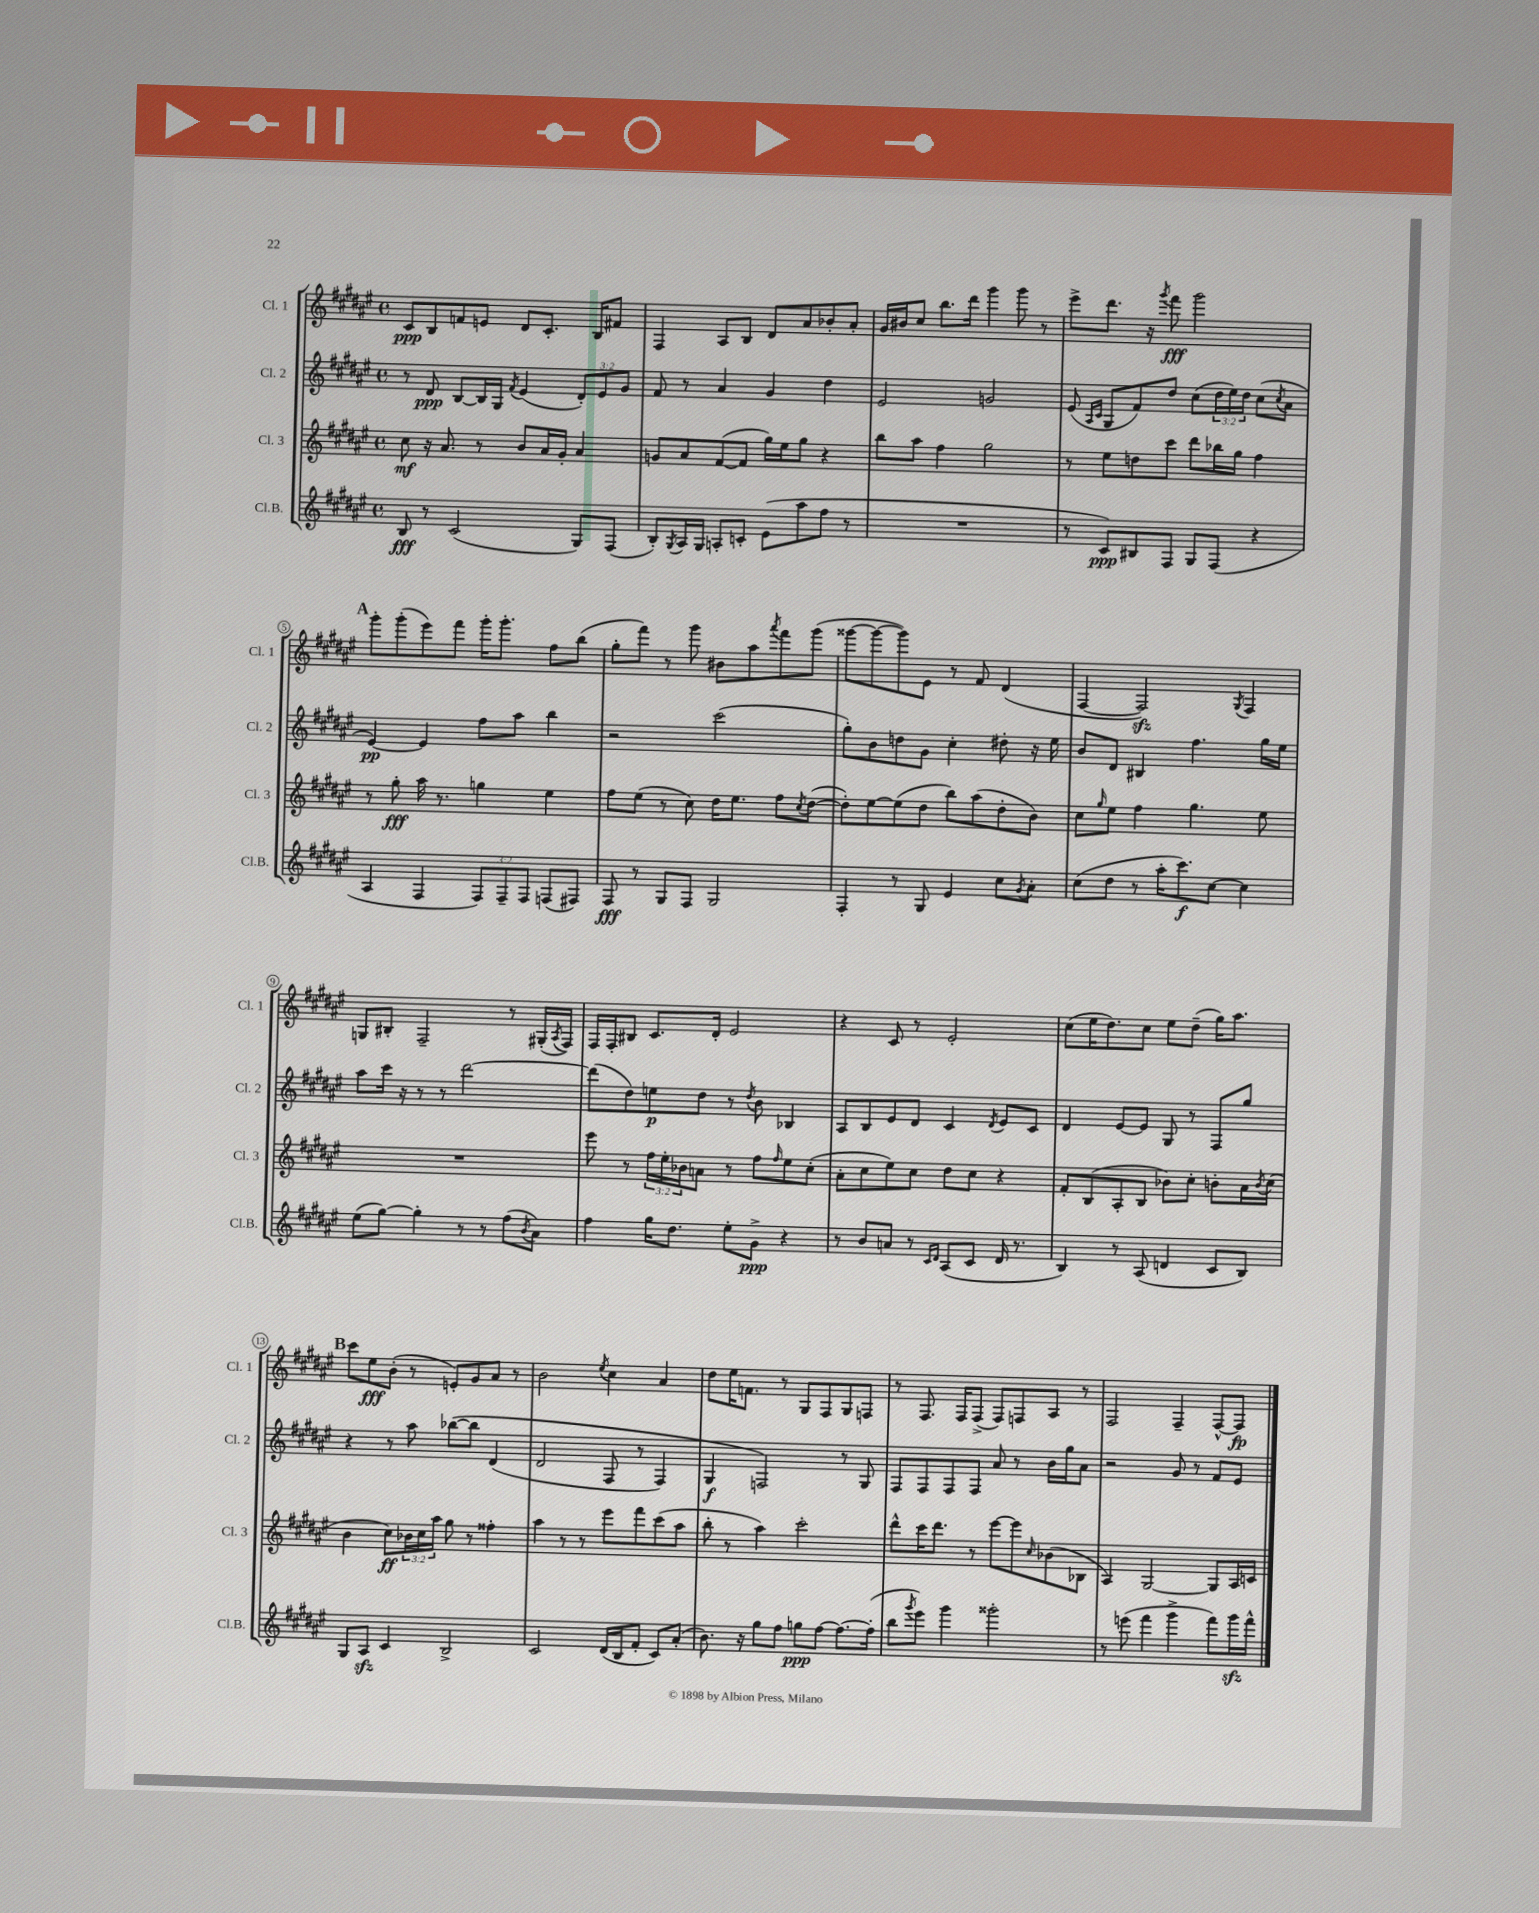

**kern	**dynam	**kern	**dynam	**kern	**dynam	**kern	**dynam
*part4	*part4	*part3	*part3	*part2	*part2	*part1	*part1
*staff4	*staff4	*staff3	*staff3	*staff2	*staff2	*staff1	*staff1
*I"Cl.B.	*	*I"Cl. 3	*	*I"Cl. 2	*	*I"Cl. 1	*
*I'Cl.B.	*	*I'Cl. 3	*	*I'Cl. 2	*	*I'Cl. 1	*
*clefG2	*	*clefG2	*	*clefG2	*	*clefG2	*
*k[f#c#g#d#a#e#]	*	*k[f#c#g#d#a#e#]	*	*k[f#c#g#d#a#e#]	*	*k[f#c#g#d#a#e#]	*
*M4/4	*	*M4/4	*	*M4/4	*	*M4/4	*
*met(c)	*	*met(c)	*	*met(c)	*	*met(c)	*
=1	=1	=1	=1	=1	=1	=1	=1
8B/	fff	8cc#\	mf	8r	.	8c#/L	ppp
8r	.	16r	.	8d#/	ppp	8B/	.
.	.	8.a#/	.	.	.	.	.
(2c#/	.	.	.	[8B/L	.	8fn/	.
.	.	8r	.	16B/L]	.	8en/J	.
.	.	.	.	16G#/JJ	.	.	.
.	.	.	.	8qf#/	.	.	.
.	.	8b/L	.	(4e#/	.	8d#/L	.
.	.	16a#/L	.	.	.	8.c#'/J	.
.	.	16g#'/JJ	.	.	.	.	.
8G#/L)	.	4a#/	.	12d#'/L)	.	.	.
.	.	.	.	.	.	16B/KL	.
.	.	.	.	12e#/	.	.	.
(8F#/J	.	.	.	.	.	8f#X/J	.
.	.	.	.	12g#/J	.	.	.
=2	=2	=2	=2	=2	=2	=2	=2
8B'/L)	.	8gn/L	.	8f#/	.	4F#/	.
8qG#/	.	.	.	.	.	.	.
16A#/L	.	8a#/	.	8r	.	.	.
16G#/JJ	.	.	.	.	.	.	.
8An'/L	.	([8f#/	.	4a#/	.	8A#/L	.
8cn'/J	.	8f#/J]	.	.	.	8B/J	.
(8e#\L	.	16gg#\LL)	.	4g#/	.	8d#/L	.
.	.	16ee#\J	.	.	.	.	.
8aa#\	.	8gg#\J	.	.	.	8a#/	.
8ff#\J	.	4r	.	4dd#\	.	8b-X'/	.
8r	.	.	.	.	.	8a#'/J	.
=3	=3	=3	=3	=3	=3	=3	=3
1r	.	8bb\L	.	2e#/	.	16g#/LL	.
.	.	.	.	.	.	16b#X/J	.
.	.	8aa#\J	.	.	.	8cc#/J	.
.	.	4ff#\	.	.	.	8.bb\L	.
.	.	.	.	.	.	16ddd#\Jk	.
.	.	2gg#\	.	2gn/	.	4ggg#\	.
.	.	.	.	.	.	8ggg#\	.
.	.	.	.	.	.	8r	.
=4	=4	=4	=4	=4	=4	=4	=4
8r	.	8r	.	(8e#/	.	8eee#^\L	.
.	.	.	.	16qqA#/LL	.	.	.
.	.	.	.	16qqc#/JJ	.	.	.
8c#/L)	ppp	8ee#\L	.	8G#/L	.	8.ddd#\J	.
8B#X/	.	8ddn\	.	8f#/)	.	.	.
.	.	.	.	.	.	16r	.
.	.	.	.	.	.	8qggg#/	.
8F#/J	.	8ccc#\J	.	8dd#/J	.	8fff#\	fff
8G#/L	.	8ddd#\L	.	(8cc#\L	.	2ggg#\	.
(8F#/J	.	16bb-X\L	.	24dd#\L	.	.	.
.	.	.	.	24ee#\)	.	.	.
.	.	16gg#\JJ	.	.	.	.	.
.	.	.	.	24dd#\JJ	.	.	.
4r	.	4ff#\	.	(8cc#\L	.	.	.
.	.	.	.	8qcc#/	.	.	.
.	.	.	.	8a#\J	.	.	.
!!LO:LB:g=z
!!LO:REH:place=s1:t=A
=5	=5	=5	=5	=5	=5	=5	=5
4A#/	.	8r	.	[4e#/)	pp	8ggg#'\L	.
.	.	8gg#'\	fff	.	.	(8ggg#'\	.
4F#/	.	16aa#\	.	4e#/]	.	8eee#\)	.
.	.	8.r	.	.	.	.	.
.	.	.	.	.	.	8fff#\J	.
12F#/L)	.	4ggn\	.	8ff#\L	.	16ggg#'\KL	.
.	.	.	.	.	.	8.ggg#'\J	.
12F#~/	.	.	.	.	.	.	.
.	.	.	.	8aa#\J	.	.	.
12F#/J	.	.	.	.	.	.	.
(8Fn/L	.	4ee#\	.	4bb\	.	8ff#\L	.
8F#X/J)	.	.	.	.	.	(8bb\J	.
=6	=6	=6	=6	=6	=6	=6	=6
8F#/	fff	8ff#\L	.	2r	.	8gg#'\L	.
8r	.	(8ee#\J	.	.	.	8fff#\J)	.
8G#/L	.	8r	.	.	.	8r	.
8F#/J	.	8cc#\)	.	.	.	8ggg#\	.
2G#/	.	16dd#\KL	.	(2ccc#\	.	8b#X\L	.
.	.	8.ee#\J	.	.	.	.	.
.	.	.	.	.	.	8aa#\	.
.	.	.	.	.	.	8qaaa#/	.
.	.	8ff#\L	.	.	.	8fff#\	.
.	.	8qcc#/	.	.	.	.	.
.	.	([8dd#\J	.	.	.	(8ggg#\J	.
=7	=7	=7	=7	=7	=7	=7	=7
4F#'/	.	8dd#'\L])	.	8gg#'\L)	.	[8ggg##X\L	.
.	.	[8ee#\	.	8b\	.	8ggg##\_	.
8r	.	(8ee#\]	.	8ddn\	.	8ggg##\])	.
8G#/	.	8dd#\J	.	8g#\J	.	8e#\J	.
4e#/	.	8bb\L)	.	4cc#'\	.	8r	.
.	.	(8aa#\	.	.	.	8f#/	.
8cc#\L	.	8dd#'\	.	8dd#X'\	.	(4d#/	.
8qg#/	.	.	.	.	.	.	.
8a#'\J	.	8b\J)	.	16r	.	.	.
.	.	.	.	16ee#\	.	.	.
=8	=8	=8	=8	=8	=8	=8	=8
(8cc#\L	.	8cc#\L	.	8b/L	.	[4F#/	.
.	.	16qqgg#/	.	.	.	.	.
8dd#\J	.	8ee#\J	.	8d#/J	.	.	.
8r	.	4ff#\	.	4B#X/	.	2F#zz/])	.
16aa#'\KL	.	.	.	.	.	.	.
8.ccc#\)	f	.	.	.	.	.	.
.	.	4.gg#\	.	4.ff#\	.	.	.
[8cc#\J	.	.	.	.	.	.	.
.	.	.	.	.	.	8qG#/	.
4cc#\]	.	.	.	.	.	4F#/	.
.	.	8ee#\	.	16gg#\LL	.	.	.
.	.	.	.	16ee#\JJ	.	.	.
!!LO:LB:g=z
=9	=9	=9	=9	=9	=9	=9	=9
(8ee#\L	.	1r	.	8aa#\L	.	8Gn/L	.
[8gg#\J)	.	.	.	16ccc#\Jk	.	8B#X'/J	.
.	.	.	.	16r	.	.	.
4gg#'\]	.	.	.	8r	.	2F#~/	.
.	.	.	.	8r	.	.	.
8r	.	.	.	[2ddd#\	.	.	.
8r	.	.	.	.	.	.	.
(8ff#\L	.	.	.	.	.	8r	.
8qb/	.	.	.	.	.	.	.
8a#\J)	.	.	.	.	.	(16G#X'/LL	.
.	.	.	.	.	.	8qA#/	.
.	.	.	.	.	.	16F#/JJ)	.
=10	=10	=10	=10	=10	=10	=10	=10
4ff#\	.	8eee#\	.	(8ddd#\L]	.	16F#/LL	.
.	.	.	.	.	.	16F#'/J	.
.	.	8r	.	8dd#\)	.	8B#X/J	.
16gg#\KL	.	24ff#\LL	.	8een\	p	8.c#/L	.
.	.	24ee#'\	.	.	.	.	.
8.dd#\J	.	.	.	.	.	.	.
.	.	24b-X\J	.	.	.	.	.
.	.	8an\J	.	8dd#\J	.	.	.
.	.	.	.	.	.	16d#'/Jk	.
8ee#'\L	.	8r	.	8r	.	2e#/	.
.	.	.	.	8qdd#/	.	.	.
8g#^\J	ppp	8ff#\L	.	8b\	.	.	.
.	.	16qqff#/	.	.	.	.	.
4r	.	8ee#\	.	4B-X/	.	.	.
.	.	(8cc#'\J	.	.	.	.	.
=11	=11	=11	=11	=11	=11	=11	=11
8r	.	8a#'\L	.	8A#/L	.	4r	.
8b/L	.	8cc#\	.	8B/	.	.	.
8an/J	.	8ee#\)	.	8e#/	.	8c#/	.
8r	.	8cc#\J	.	8d#/J	.	8r	.
16qqc#/LL	.	.	.	.	.	.	.
16qqd#/JJ	.	.	.	.	.	.	.
(8A#/L	.	8dd#\L	.	4c#/	.	2e#'/	.
8c#/J	.	8cc#\J	.	.	.	.	.
.	.	.	.	8qd#/	.	.	.
16d#/	.	4r	.	8e#/L	.	.	.
8.r	.	.	.	.	.	.	.
.	.	.	.	8c#/J	.	.	.
=12	=12	=12	=12	=12	=12	=12	=12
4B/)	.	8f#'/L	.	4d#/	.	(8cc#\L	.
.	.	(8B/	.	.	.	16ee#\K	.
.	.	.	.	.	.	8.dd#\)	.
8r	.	8A#'/	.	[8e#/L	.	.	.
(8A#/	.	8B/J	.	8e#/J]	.	8cc#\J	.
4dn/	.	8b-X\L)	.	8G#/	.	8ee#\L	.
.	.	8cc#'\J	.	8r	.	(8dd#~\J	.
8c#/L	.	8bn'\L	.	8F#/L	.	16gg#\KL)	.
.	.	.	.	.	.	8.aa#\J	.
8B/J)	.	16a#\L	.	8gg#/J	.	.	.
.	.	8qb/	.	.	.	.	.
.	.	(16cc#\JJ	.	.	.	.	.
!!LO:LB:g=z
!!LO:REH:place=s1:t=B
=13	=13	=13	=13	=13	=13	=13	=13
8G#/L	.	4b\	.	4r	.	8ccc#\L	.
8A#zz/J	.	.	.	.	.	8ee#\	fff
4c#/	.	8cc#\L)	ff	8r	.	(8b'\J	.
.	.	24b-X\L	.	8aa#\	.	8r	.
.	.	24cc#\	.	.	.	.	.
.	.	24aa#\JJ	.	.	.	.	.
2B^/	.	8gg#\	.	([8bb-X\L	.	8en'/L)	.
.	.	8r	.	8bb-\J]	.	8g#/	.
.	.	4ff##X'\	.	(4d#/	.	8a#/J	.
.	.	.	.	.	.	8r	.
=14	=14	=14	=14	=14	=14	=14	=14
2c#/	.	4aa#\	.	2d#/	.	2b\	.
.	.	8r	.	.	.	.	.
.	.	8r	.	.	.	.	.
.	.	.	.	.	.	8qee#/	.
(16d#/LL	.	8eee#\L	.	8F#/	.	4cc#\	.
16B/J	.	.	.	.	.	.	.
8f#'/J	.	8fff#\	.	8r	.	.	.
8c#/L)	.	(8ccc#\	.	4F#/)	.	4a#/	.
(8a#'/J	.	8aa#\J	.	.	.	.	.
=15	=15	=15	=15	=15	=15	=15	=15
8.b\)	.	8bb'\	.	4G#/	f	8dd#\L	.
.	.	8r	.	.	.	16ee#\K	.
16r	.	.	.	.	.	8.fn\J	.
8gg#\L	.	4aa#\)	.	2Fn/)	.	.	.
8ff#\J	.	.	.	.	.	8r	.
8ggn\L	ppp	2ccc#'\	.	.	.	8G#/L	.
[8ff#\J	.	.	.	.	.	8F#/	.
8.ff#\L_	.	.	.	8r	.	8G#/	.
.	.	.	.	8G#/	.	8Fn/J	.
(16ff#'\Jk]	.	.	.	.	.	.	.
=16	=16	=16	=16	=16	=16	=16	=16
8bb\L	.	8ddd#^^\L	.	8F#/L	.	8r	.
8qggg#/	.	.	.	.	.	.	.
8eee#\J)	.	16ccc#\K	.	8F#/	.	8.F#/	.
.	.	8.ddd#\J	.	.	.	.	.
4ggg#\	.	.	.	8F#/	.	.	.
.	.	.	.	.	.	16F#/KL	.
.	.	8r	.	8F#/J	.	(8F#^/J	.
2ggg##X'\	.	[8eee#\L	.	8a#/	.	8F#/L)	.
.	.	8eee#\]	.	8r	.	8Fn/	.
.	.	16qqcc#/	.	.	.	.	.
.	.	(8b-X\	.	16b\LL	.	8A#/J	.
.	.	.	.	16gg#\J	.	.	.
.	.	8B-X\J	.	8a#\J	.	8r	.
=17	=17	=17	=17	=17	=17	=17	=17
8r	.	4A#/)	.	2r	.	2F#/	.
(8eeen\	.	.	.	.	.	.	.
4fff#\	.	[2G#/	.	.	.	.	.
4ggg#^\	.	.	.	8g#/	.	4F#~/	.
.	.	.	.	8r	.	.	.
8fff#\L)	.	8G#/L]	.	8f#/L	.	[8F#^^/L	.
16ggg#zz\L	.	16A#/L	.	8e#/J	.	8F#/J]	fp
16fff#^^\JJ	.	16cn/JJ	.	.	.	.	.
==	==	==	==	==	==	==	==
*-	*-	*-	*-	*-	*-	*-	*-
